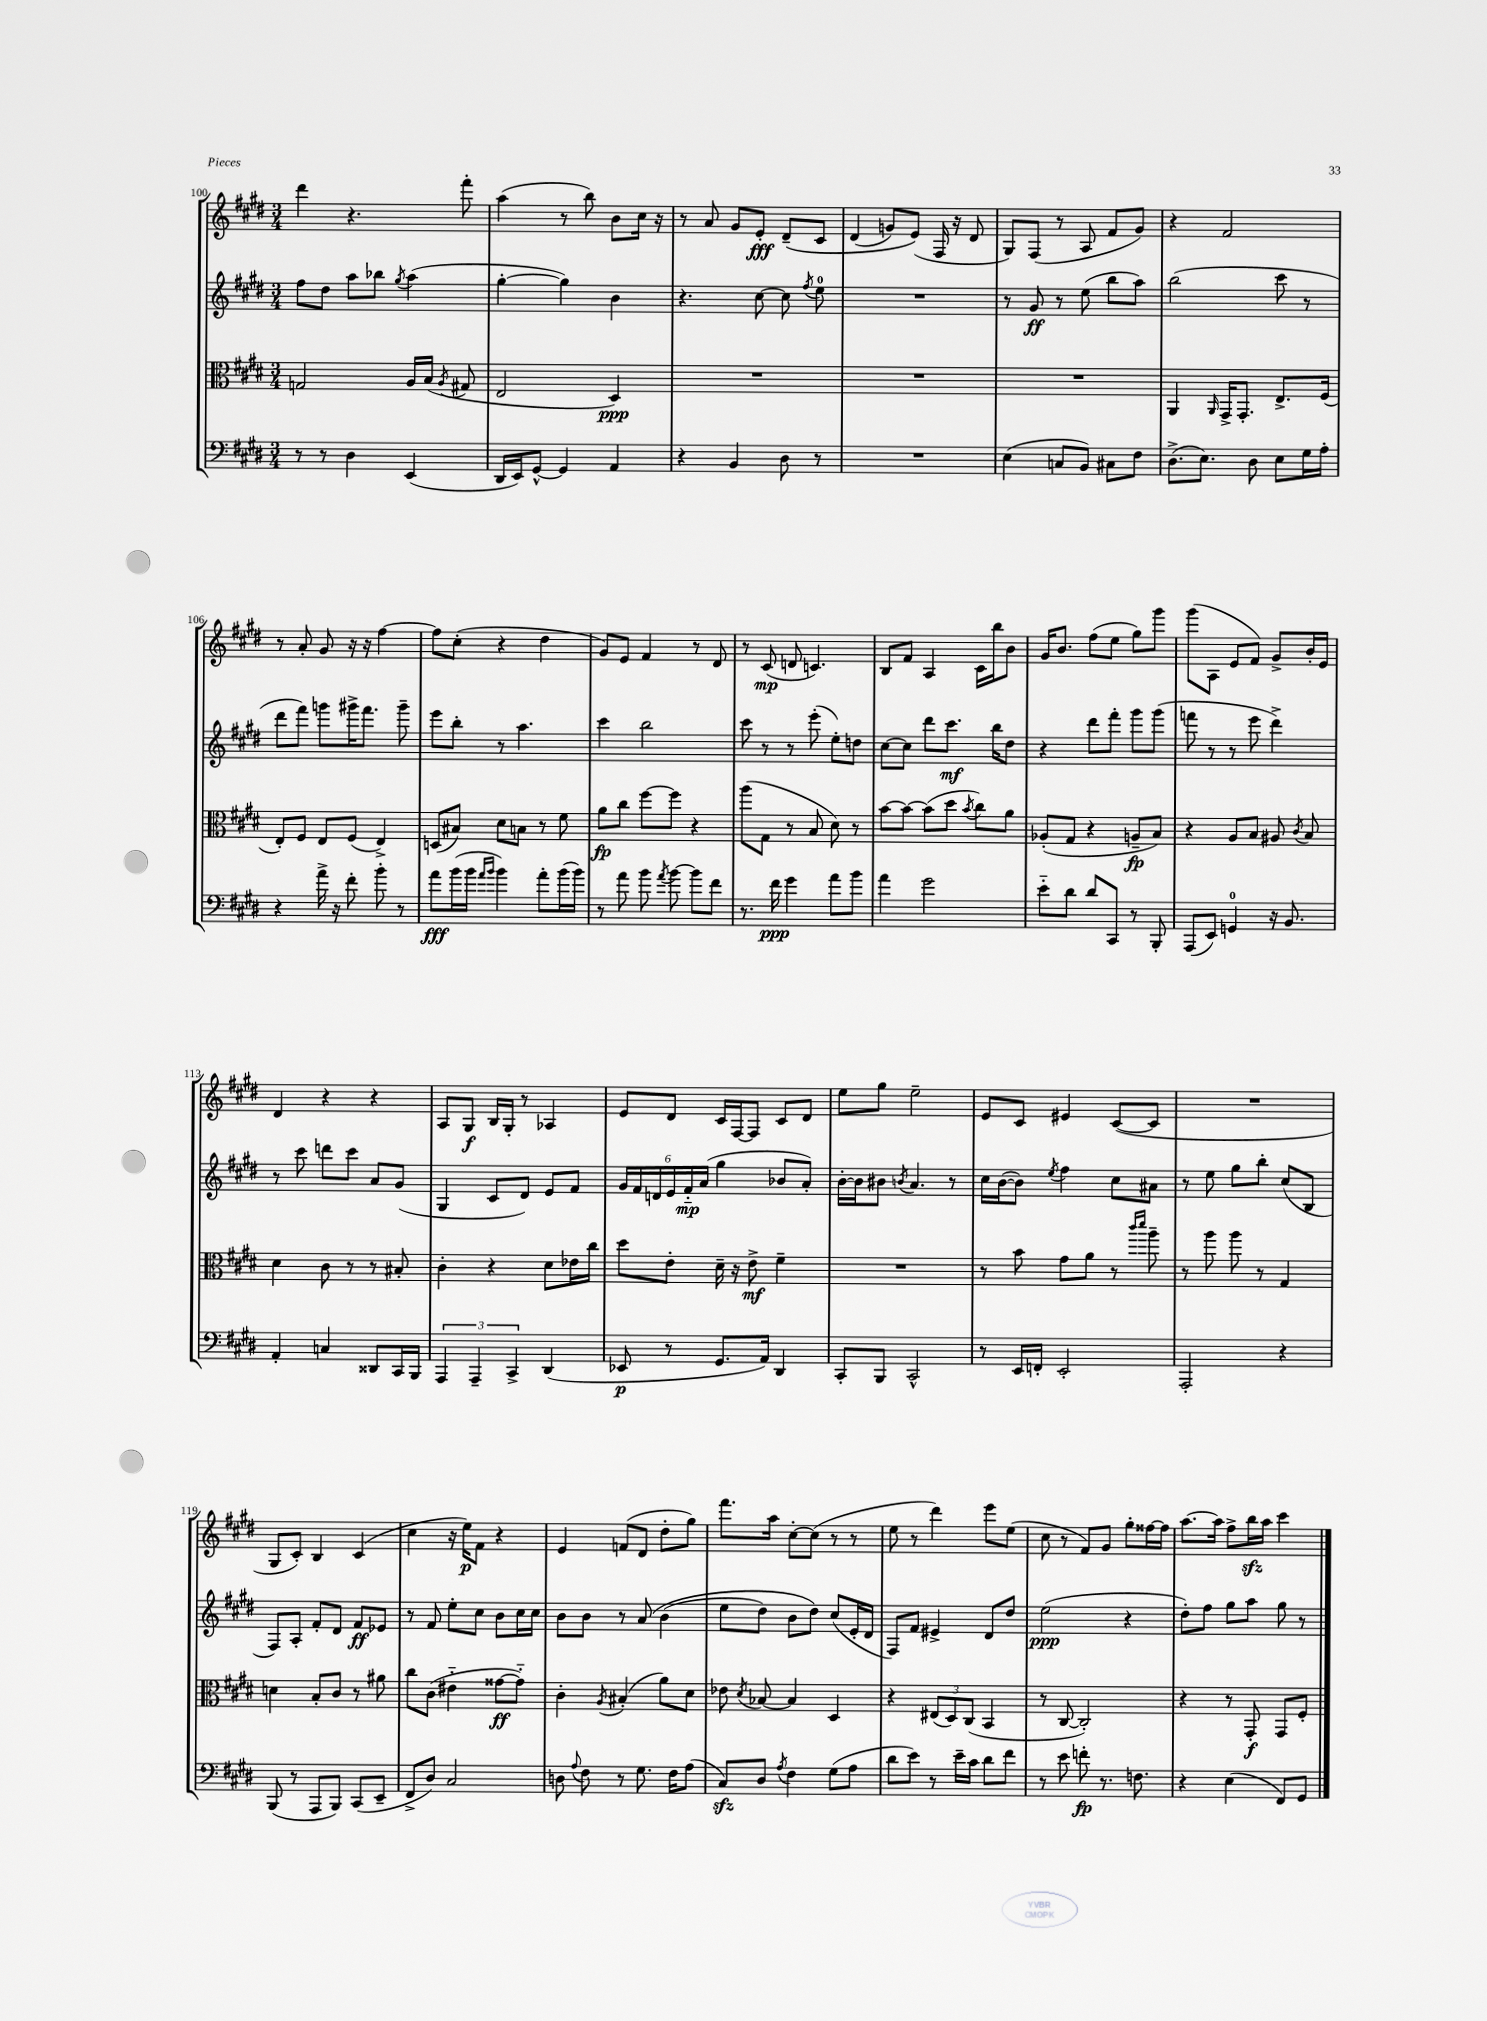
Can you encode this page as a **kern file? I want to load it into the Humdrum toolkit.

**kern	**kern	**kern	**kern
*staff4	*staff3	*staff2	*staff1
*clefF4	*clefC3	*clefG2	*clefG2
*k[f#c#g#d#]	*k[f#c#g#d#]	*k[f#c#g#d#]	*k[f#c#g#d#]
*M3/4	*M3/4	*M3/4	*M3/4
8r	2G	8ff#	4ddd#
8r	.	8dd#	.
4D#	.	8aa	4.r
.	.	8bb-	.
.	.	8qgg#	.
(4EE	16A	(4aa	.
.	(16B	.	.
.	8qA	.	.
.	8G#	.	8fff#'
=	=	=	=
16DD#	2E	[4gg#'	(4aa
16EE)	.	.	.
[8GG#^^	.	.	.
4GG#]	.	4gg#])	8r
.	.	.	8bb)
4AA	4D#)	4b	8b
.	.	.	16cc#
.	.	.	16r
=	=	=	=
4r	2.r	4.r	8r
.	.	.	8a
4BB	.	.	8g#
.	.	[8cc#	8e'
8D#	.	8cc#]	&(8d#~
.	.	8qff#	.
8r	.	8ee	8c#
=	=	=	=
2.r	2.r	2.r	(4d#
.	.	.	8g)
.	.	.	(8e&)
.	.	.	16F#
.	.	.	16r
.	.	.	8d#
=	=	=	=
(4E	2.r	8r	8G#)
.	.	8g#	(8F#
8C	.	8r	8r
8BB)	.	(8ee	8A
8C#	.	8bb	8f#
8F#	.	8aa)	8g#)
=	=	=	=
(8.D#^	4AA	(2bb	4r
8.E)	.	.	.
.	16qqAA	.	.
.	16GG#^	.	2f#
.	8.GG#'	.	.
8D#	.	.	.
8E	8.E^	8ccc#	.
16G#	.	8r	.
16A'	(16F#	.	.
=	=	=	=
4r	8E')	8ddd#	8r
.	8F#	8fff#)	8a'
16a^	8E	8ggg	8g#
16r	.	.	.
8f#'	(8F#	16ggg#^	16r
.	.	8.fff#	16r
8b'	4E^)	.	[4ff#
8r	.	8ggg#~	.
=	=	=	=
8a	(8D	8eee	8ff#]
(16b	8B#)	8bb'	(8cc#'
16b	.	.	.
16qqa	.	.	.
16qqb	.	.	.
4b)	8d#	8r	4r
.	8B	4.aa	.
8a'	8r	.	4dd#
(16b	8f#	.	.
16b)	.	.	.
=	=	=	=
8r	8a	4ccc#	8g#)
8a	8cc#	.	8e
8b	[8ff#	2bb	4f#
8qa	.	.	.
[8b	8ff#]	.	.
8b]	4r	.	8r
8f#	.	.	8d#
=	=	=	=
8.r	(8aa	8ccc#	8r
.	8G#	8r	(8c#
16f#	.	.	.
4g#	8r	8r	8d
.	8B	(8eee'	4.c)
8a	8d#)	8ee')	.
8b	8r	8dd	.
=	=	=	=
4a	[8b	[8cc#	8B
.	8b_	8cc#]	8f#
2g#	(8b]	8ddd#	4A
.	8dd#	8.ccc#	.
.	8qb	.	.
.	8cc#)	.	16c#
.	.	16bb	16bb
.	8a	8dd#	8b
=	=	=	=
8e'~	(8A-'	4r	16g#
.	.	.	8.b
8d#	8G#	.	.
8d#	4r	8ddd#	(8ff#
8CC#	.	8fff#'	8ee
8r	8A~	8ggg#	8gg#)
8BBB'	8B)	(8ggg#	8ggg#
=	=	=	=
(8AAA	4r	8fff	(8ggg#
8EE)	.	8r	8A
4GG	8A	8r	8e
.	8B	8eee	8f#)
16r	8A#	4ddd#^)	8g#^
8.BB	.	.	.
.	8qc#	.	.
.	8B	.	16b'
.	.	.	16e
=	=	=	=
4AA'	4d#	8r	4d#
.	.	8ccc#	.
4C	8c#	8ddd	4r
.	8r	8ccc#	.
8DD##	8r	8a	4r
16CC#	8B#'	(8g#	.
16BBB	.	.	.
=	=	=	=
6AAA	4c#'	4G#	8A
.	.	.	8G#
6AAA~	.	.	.
.	4r	8c#	16B
.	.	.	16G#'
6CC#^	.	.	.
.	.	8d#)	8r
(4DD#	8d#	8e	4A-
.	16e-	8f#	.
.	16cc#	.	.
=	=	=	=
8EE-	8dd#	24g#	8e
.	.	24f#	.
.	.	24d	.
8r	8e'	24e	8d#
.	.	24f#'~	.
.	.	(24a	.
8.GG#	16d#~	4gg#	16c#
.	16r	.	[16F#
.	8e^	.	8F#]
16AA)	.	.	.
4DD#	4f#~	8b-	8c#
.	.	8a')	8d#
=	=	=	=
8CC#'	2.r	[16b'	8ee
.	.	16b]	.
8BBB	.	8b#	8gg#
.	.	8qb	.
2CC#^^	.	4.a	2ee~
.	.	8r	.
=	=	=	=
8r	8r	16cc#	8e
.	.	([16b	.
16EE	8b	8b])	8c#
16FF'	.	.	.
.	.	8qee	.
2EE'	8g#	4ff#	4e#
.	8a	.	.
.	8r	8cc#	([8c#
.	16qqccc#	.	.
.	16qqddd#	.	.
.	8aa~	8a#	8c#]
=	=	=	=
2AAA'	8r	8r	2.r
.	8aa	8ee	.
.	8aa	8gg#	.
.	8r	8bb'	.
4r	4G#	(8cc#	.
.	.	8B	.
=	=	=	=
(8BBB	4d	8F#)	8G#
8r	.	8A'	8c#')
8AAA	8B'	8f#'	4B
8BBB)	8c#	8d#	.
(8CC#	8r	8f#	(4c#
8EE~	8a#	8e-	.
=	=	=	=
8FF#^	8cc#	8r	4cc#
8D#)	(8c#	8f#	.
2C#	4e#'~	8ee'	16r
.	.	.	16ee)
.	.	8cc#	8f#
.	[8g##	8b	4r
.	8g##'~])	16cc#	.
.	.	16cc#	.
=	=	=	=
8D	4c#'	8b	4e
8qqA	.	.	.
8F#	.	8b	.
.	8qA	.	.
8r	(4B#'	8r	(8f
8.G#	.	&(8a	8d#
.	8a)	(4b	8dd#'
16F#	.	.	.
(8A	8d#	.	8gg#)
=	=	=	=
8C#)	8e-	8ee	8.fff#
.	8qd#	.	.
8D#	[8B-	8dd#)	.
.	.	.	16aa
8qA	.	.	.
4F#	4B-]	8b	[8cc#'
.	.	8dd#&)	(8cc#]
(8G#	4D#	(8cc#	8r
8A	.	16e'	8r
.	.	16d#	.
=	=	=	=
8d#	4r	8F#)	8ee
8e)	.	8f#	8r
8r	(12E#	4e#^	4ddd#)
.	12D#)	.	.
16e~	.	.	.
.	(12C#	.	.
16c#	.	.	.
8d#	4BB	8d#	8eee
8f#	.	8dd#	(8ee
=	=	=	=
8r	8r	(2ee	8cc#
8e	[8C#	.	8r
8f'	2C#'])	.	8f#)
8.r	.	.	8g#
.	.	4r	8gg#'
8.F	.	.	.
.	.	.	[16ff##
.	.	.	16ff##]
=	=	=	=
4r	4r	8dd#')	[8.aa
.	.	8ff#	.
.	.	.	16aa]
(4E	8r	8gg#	8ff#^
.	8GG#'	8aa	16bb
.	.	.	16aa
8FF#)	8GG#	8gg#	4ccc#
8GG#	8F#'	8r	.
==	==	==	==
*-	*-	*-	*-
